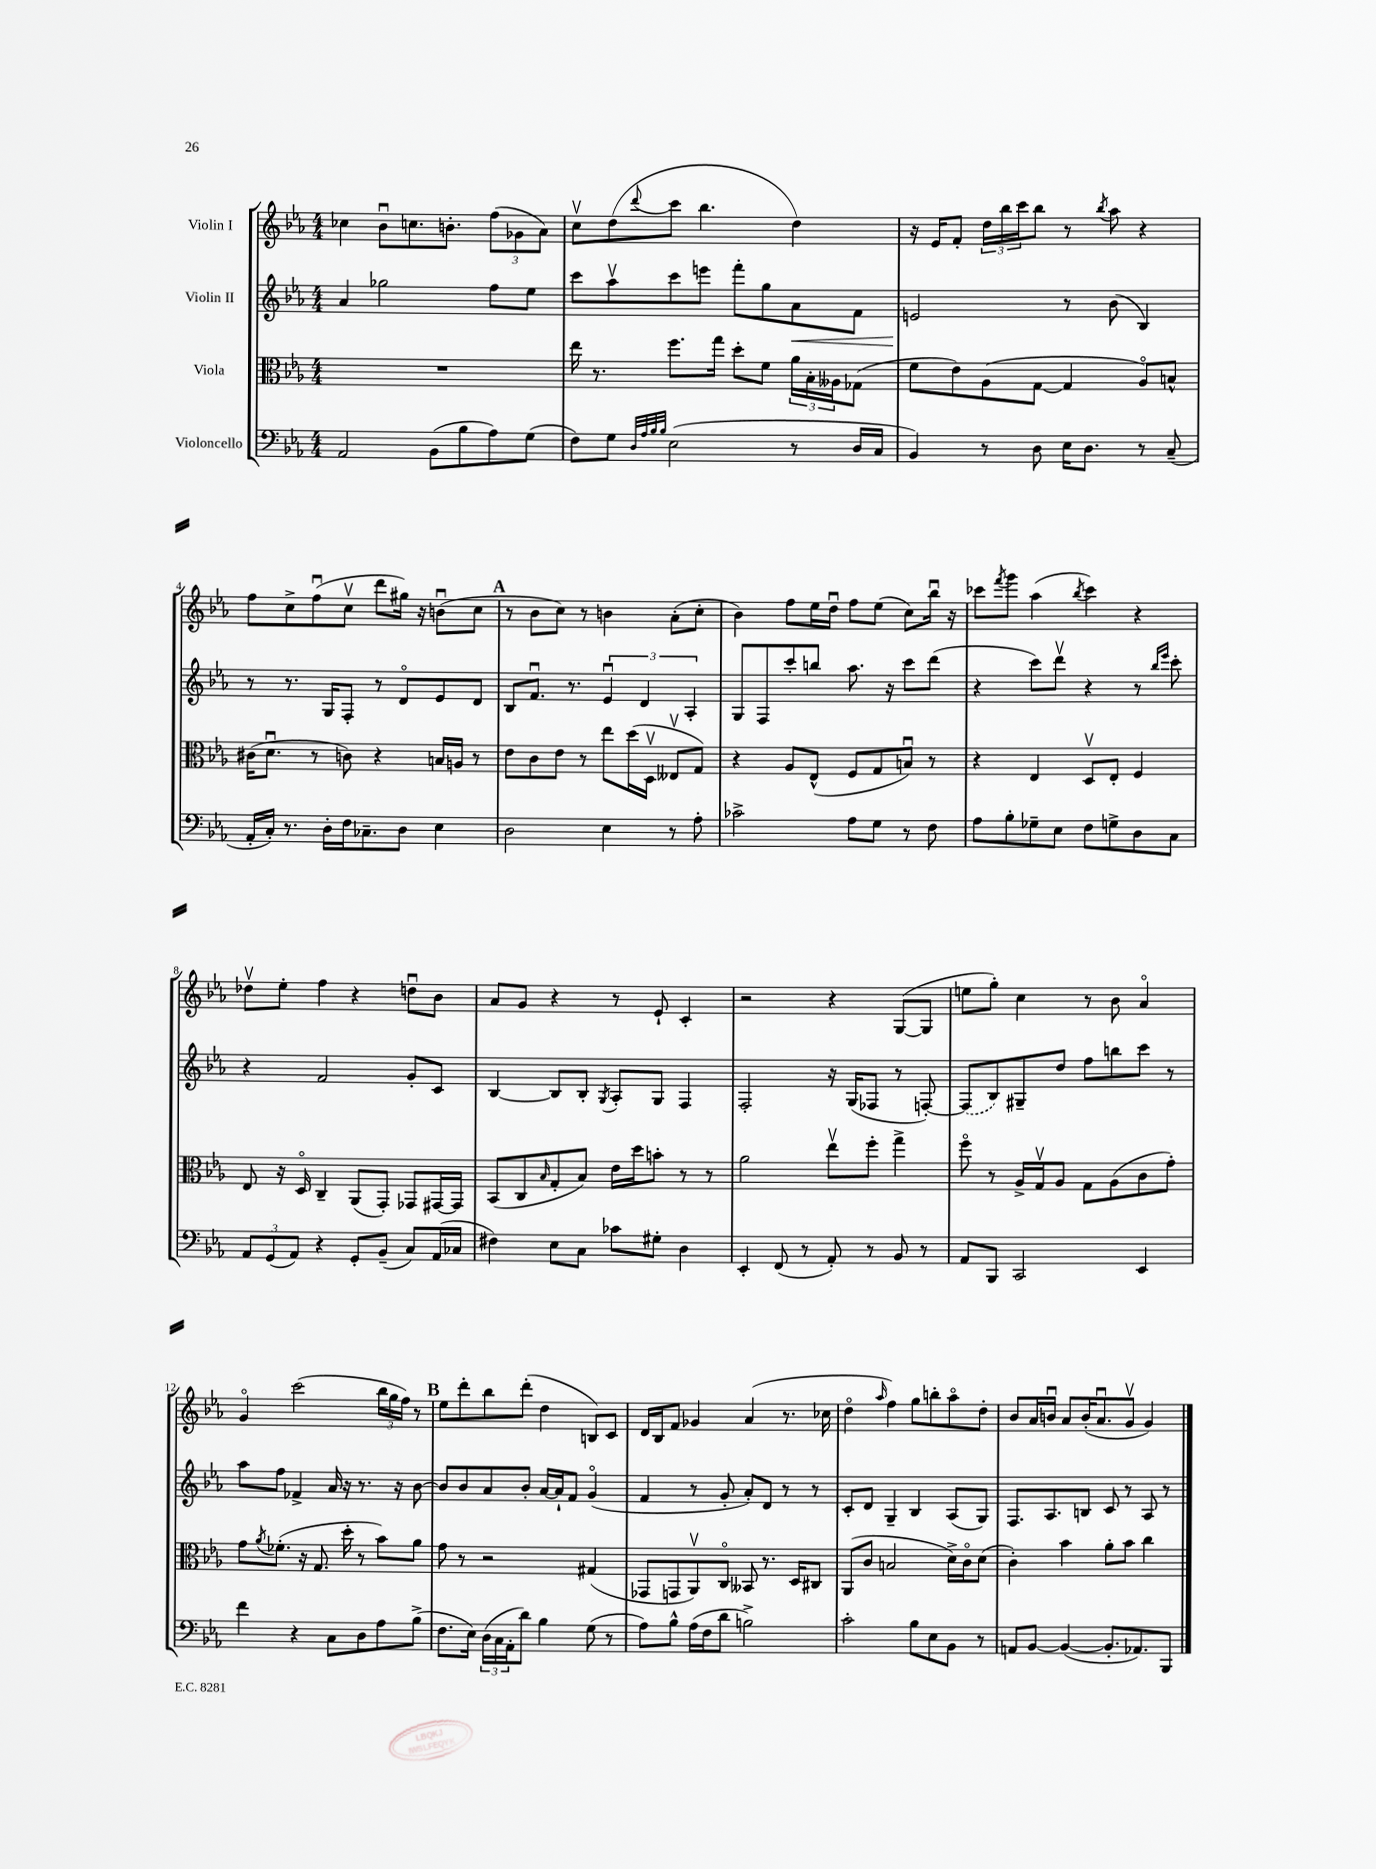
<<
\new StaffGroup <<
\new Staff = "s0" \with { instrumentName = "Violin I" } {
    \clef treble \key ees \major \numericTimeSignature \time 4/4
    ces''4 bes'8\downbow c''8. b'8.-. \tuplet 3/2 { f''8( ges'8 aes'8) } |
    c''8\upbow d''8( \appoggiatura { d'''8 } c'''8 bes''4. d''4) |
    r16 ees'16 f'8-. \tuplet 3/2 { d''16 bes''16 c'''16 } bes''8 r8 \acciaccatura { bes''8 } aes''8 r4 |
    f''8 c''8-> f''8\downbow( c''8\upbow d'''8 gis''16) r16 b'8\downbow( c''8 |
    \mark \markup { \bold "A" } r8 bes'8 c''8) r8 b'4 aes'8-.( c''8-. |
    bes'4) f''8 ees''16 d''16\downbow f''8 ees''8( c''8) bes''16\downbow r16 |
    ces'''8 \acciaccatura { f'''8 } g'''8 aes''4( \acciaccatura { bes''8 } ces'''4) r4 |
    des''8\upbow ees''8-. f''4 r4 d''8\downbow bes'8 |
    aes'8 g'8 r4 r8 ees'8-! c'4-. |
    r2 r4 g8~( g8 |
    e''8 g''8-.) c''4 r8 bes'8 aes'4\flageolet |
    g'4\flageolet c'''2( \tuplet 3/2 { bes''16 g''16 f''16) } r8 |
    \mark \markup { \bold "B" } ees''8 d'''8-. bes''8 d'''8-.( d''4 b8) c'8 |
    d'16 bes16 f'8 ges'4 aes'4( r8. ces''16 |
    d''4\flageolet \grace { aes''16 } f''4) g''8 b''8-. aes''8\flageolet d''8-. |
    bes'8 aes'16 b'16\downbow aes'8 b'16-.( aes'8.\downbow g'8\upbow g'4) \bar "|." |
}
\new Staff = "s1" \with { instrumentName = "Violin II" } {
    \clef treble \key ees \major \numericTimeSignature \time 4/4
    aes'4 ges''2 f''8 ees''8 |
    c'''8 aes''8\upbow c'''8 e'''8 f'''8-. g''8 aes'8\< f'8 |
    e'2\! r8 bes'8( bes4) |
    r8 r8. g16 f8-. r8 d'8\flageolet ees'8 d'8 |
    \mark \markup { \bold "A" } bes8 f'8.\downbow r8. \tuplet 3/2 { ees'4\downbow d'4 aes4-. } |
    g8 f8 c'''8-. b''8 aes''8. r16 c'''8 d'''8( |
    r4 c'''8) d'''8\upbow r4 r8 \grace { bes''16 ees'''16 } c'''8-. |
    r4 f'2 g'8-. c'8 |
    bes4~ bes8 bes8-. \acciaccatura { g8 } aes8-. g8 f4 |
    f2-. r16 g16( fes8 r8 f8~-.) |
    \once \slurDashed f8( bes8) gis8-- d''8 f''8 b''8 c'''8 r8 |
    aes''8 f''8 fes'4-> aes'16 r16 r8. r16 bes'8~ |
    \mark \markup { \bold "B" } bes'8 bes'8 aes'8 bes'8-. aes'16~ aes'16-! f'8 g'4\flageolet( |
    f'4 r8 g'8-. aes'8-.) d'8 r8 r8 |
    c'8-. d'8 g4-- bes4 aes8( g8) |
    f8. aes8. b8 c'8 r8 aes8 r8 \bar "|." |
}
\new Staff = "s2" \with { instrumentName = "Viola" } {
    \clef alto \key ees \major \numericTimeSignature \time 4/4
    R1 |
    ees''16 r8. f''8. g''16 d''8-. f'8 \tuplet 3/2 { aes'16 bes16-. aeses16 } ges8( |
    f'8 ees'8) aes8( g8~ g4 aes8\flageolet) b8-^ |
    cis'16( d'8.\downbow r8 c'8) r4 b16 a16 r8 |
    \mark \markup { \bold "A" } ees'8 c'8 ees'8 r8 ees''8 d''16( d16\upbow eeses8\upbow g8) |
    r4 aes8 ees8-^( f8 g8 b8\downbow) r8 |
    r4 ees4 d8\upbow ees8-. f4 |
    ees8 r16 d16\flageolet c4-- aes,8( g,8-.) ges,8 gis,16~ gis,16 |
    bes,8( c8 \grace { bes16 } g8-. bes8) ees'16 d''16 b'8-. r8 r8 |
    aes'2 ees''8\upbow f''8-. g''4-> |
    f''8\flageolet r8 aes16-> g16\upbow aes8 g8 aes8( c'8 g'8-.) |
    g'8 \acciaccatura { aes'8 } fes'8.-.( r16 g8. d''16-. r8 bes'8) aes'8 |
    \mark \markup { \bold "B" } g'8 r8 r2 gis4( |
    ges,8 g,8 aes,8\upbow) c8\flageolet beses,8 r8. d16 cis8 |
    aes,8( c'8 b2 d'16->) c'16\flageolet d'8( |
    c'4-.) bes'4 aes'8-. bes'8 c''4 \bar "|." |
}
\new Staff = "s3" \with { instrumentName = "Violoncello" } {
    \clef bass \key ees \major \numericTimeSignature \time 4/4
    aes,2 bes,8( bes8 aes8) g8( |
    f8) g8 \grace { d32 aes32 bes32 bes32 } ees2( r8 d16 c16 |
    bes,4) r8 d8 ees16 d8. r8 c8--( |
    aes,16-. c16-.) r8. d16-. f16 ces8.-- d8 ees4 |
    \mark \markup { \bold "A" } d2 ees4 r8 aes8-. |
    ces'2-> aes8 g8 r8 f8 |
    aes8 bes8-. ges8-- ees8 f8 g8-> d8 c8 |
    \tuplet 3/2 { aes,8 g,8( aes,8) } r4 g,8-. bes,8--( c8) aes,16( ces16 |
    fis4) ees8 c8 ces'8 gis8-. d4 |
    ees,4-. f,8( r8 aes,8-.) r8 bes,8 r8 |
    aes,8 bes,,8 c,2 ees,4 |
    f'4 r4 c8 d8 aes8 bes8->( |
    \mark \markup { \bold "B" } f8. ees16) \tuplet 3/2 { d16( c16 aes,16-. } d'8) bes4 g8( r8 |
    aes8) bes8-^ aes16( f16 d'8 b2->) |
    c'2-. bes8 ees8 bes,8 r8 |
    a,8 bes,8~ bes,4~( bes,8.-. aes,8.) bes,,8 \bar "|." |
}
>>
>>
